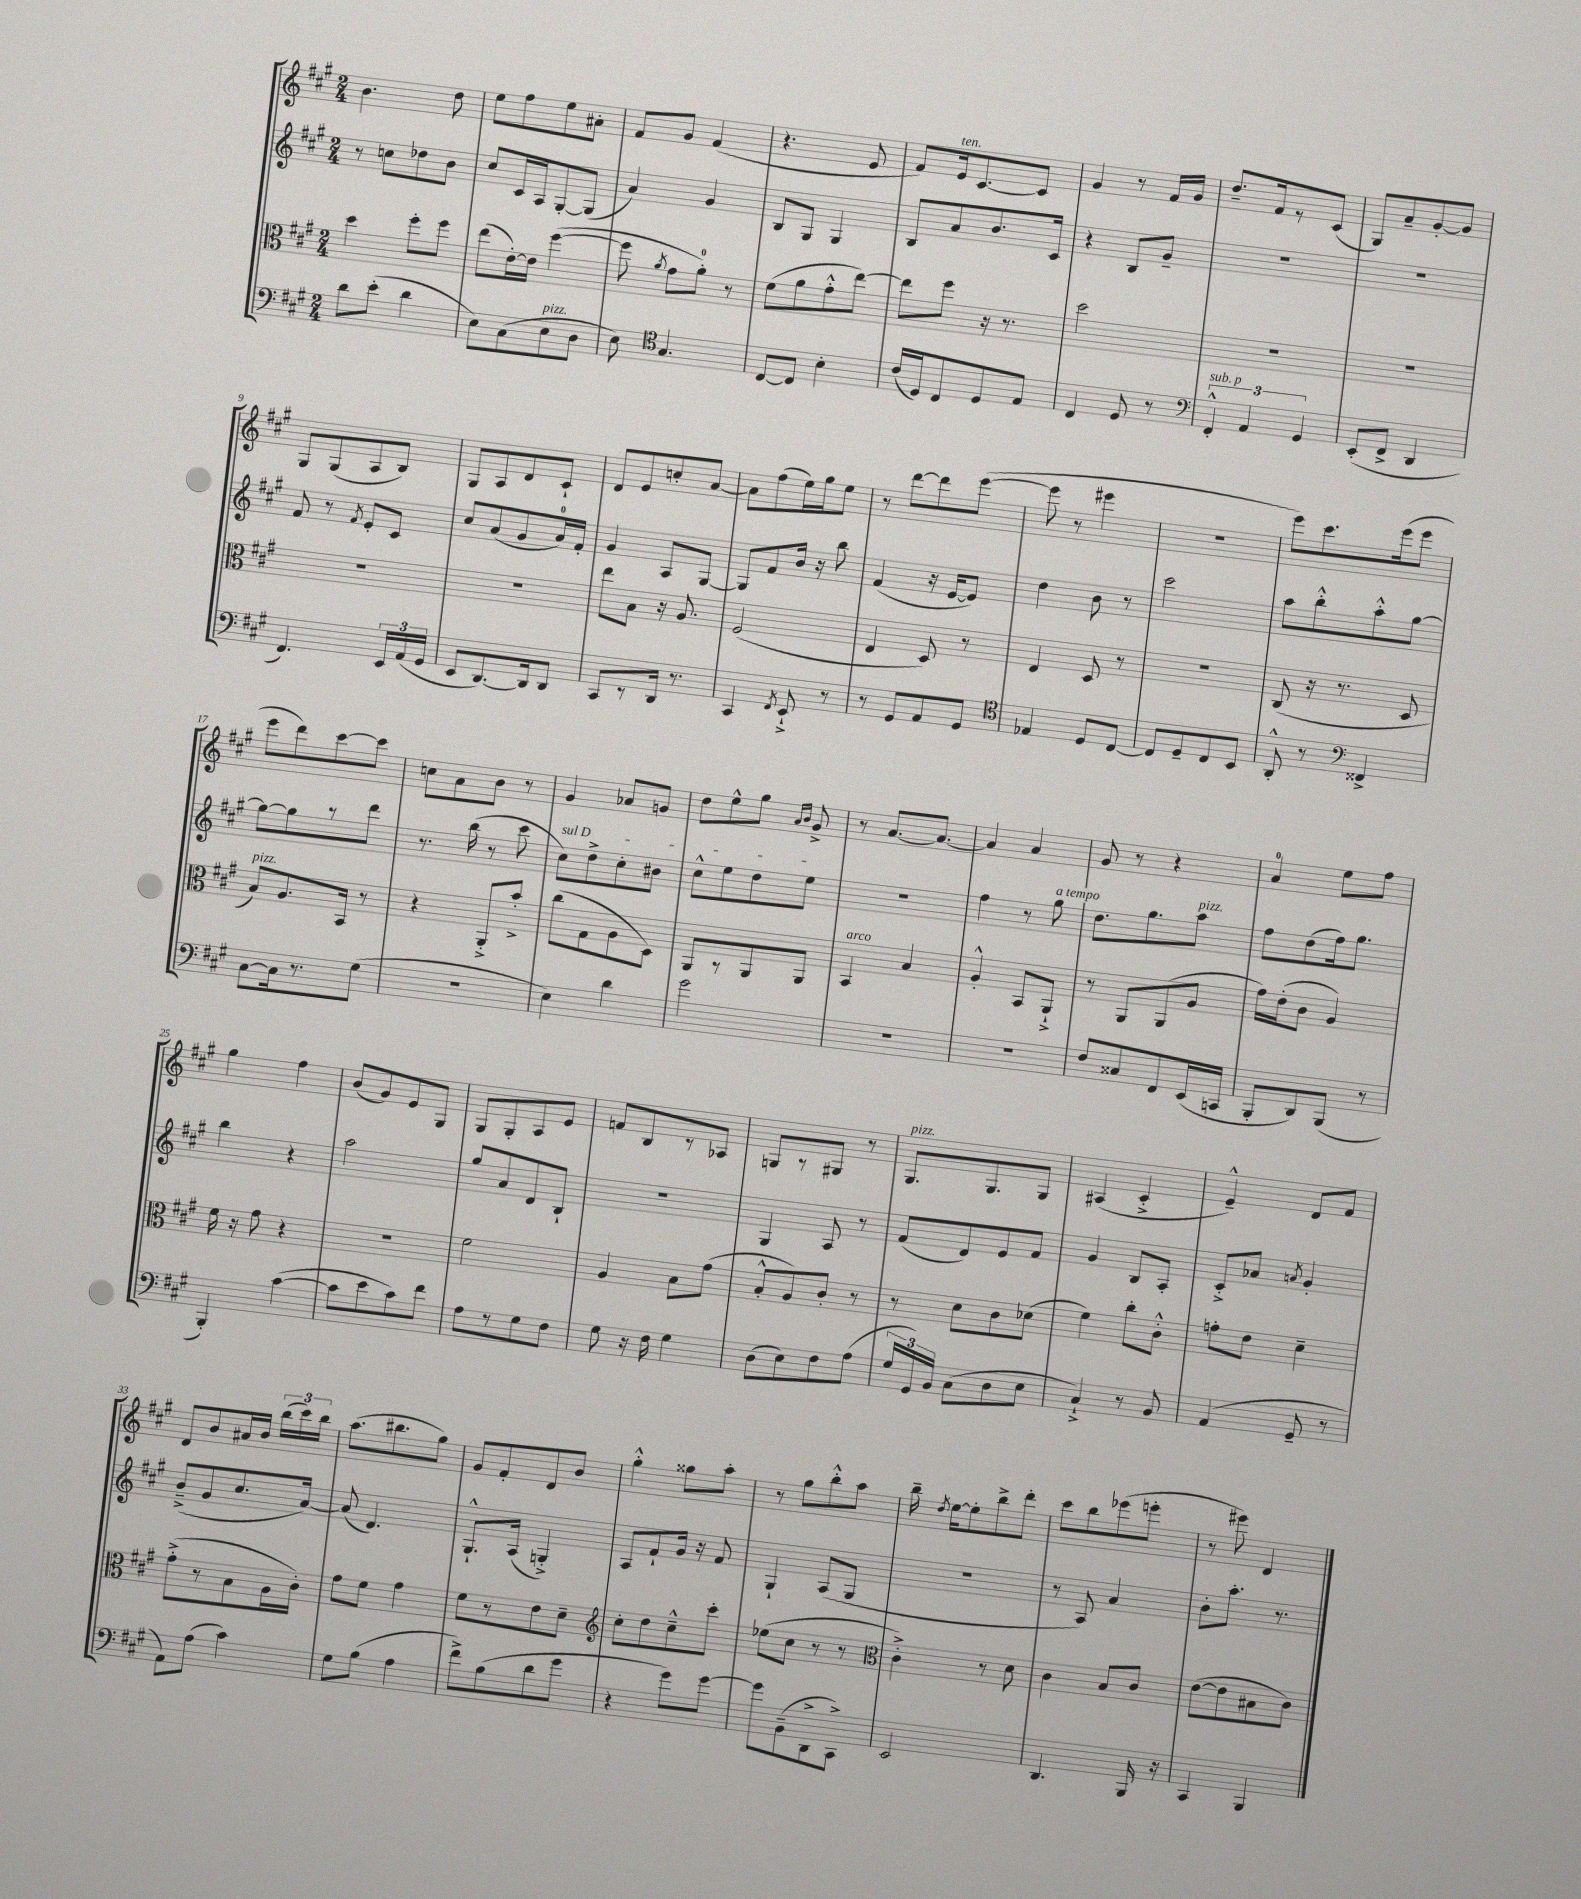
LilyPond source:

<<
\new StaffGroup <<
\new Staff = "s0" {
    \clef treble \key a \major \numericTimeSignature \time 2/4
    \autoBeamOff b'4. d''8 |
    e''8[ fis''8 e''8 ais'8]-. |
    fis'8[ gis'8] fis'4( |
    r4. e'8 |
    fis'8[) e'16^\markup { \italic "ten." } cis'8.~ cis'8] |
    gis'4 r8 fis'16[ gis'16] |
    d''8.[-- fis'16 r8 cis'8]( |
    gis8[) a'8-- gis'8~-. gis'8] |
    gis8[ gis8( a8 b8]) |
    gis8[ a8 d'8 cis'8]-! |
    d'8[ e'8 c''8-. a'8]~ |
    a'8[ fis''8( e''16) gis''16 e''8] |
    r8 d'''8[~ d'''8 e'''8]~( |
    e'''8 r8 eis'''4 |
    r2 |
    e'''8[) cis'''8. e'''16( e'''8] |
    e'''8[ d'''8) cis'''8~ cis'''8] |
    c''8[ a'8 b'8] r8 |
    gis'4 aes'8[ g'8] |
    d''8[ e''8-^ gis''8] \grace { a'16[ b'16] } gis'8-> |
    r8 a'8.[~ a'8.]~ |
    a'4 a'4 |
    gis'8 r8 r4 |
    a'4-0 e''8[ fis''8] |
    gis''4 fis''4 |
    b'8[( gis'8) e'8 gis8] |
    gis8[ gis8-. a8 e'8] |
    f'8[ b8 r8 aes8] |
    g8[ r8 gis8] r8 |
    gis8.[^\markup { \italic "pizz." } gis8. gis8] |
    ais4( cis'4-.-> |
    e'4---^) d'8[ fis'8] |
    d'8[ b'8 ais'16 b'16] \tuplet 3/2 { b''16[( cis'''16) b''16] } |
    a''8.[( bis''8. gis''8]) |
    gis'8[ fis'8-. d'8 b'8] |
    gis''4-.-^ gisis''8[ a''8]-. |
    r8 gis''8[ b''8-.-^ a''8] |
    b''16-- \acciaccatura { d''8 } e''16[~ e''8-. b''8-> d'''8]-. |
    cis'''8[ b''8 ees'''8( e'''8]-. |
    r8 eis'''8) d'4 \bar "|." |
}
\new Staff = "s1" {
    \clef treble \key a \major \numericTimeSignature \time 2/4
    \autoBeamOff r8 c''8[ des''8 b'8] |
    cis''8[ cis'16 a16 gis8~-. gis8]( |
    a'4) gis'4 |
    b8[ gis8] gis4 |
    b8[ a'8 b'8. cis'16] |
    r4 b8[ gis'8]-- |
    R2 |
    r2 |
    fis'8 r8 \acciaccatura { fis'8 } e'8[-. cis'8] |
    cis''8[ a'8( gis'8 a'16-0) fis'16]-. |
    gis'4 a8[ gis8]~ |
    gis8[ fis'8 b'16] r16 b''8 |
    fis'4( r16 e'16[~ e'8]) |
    d''4 b'8 r8 |
    cis'''2 |
    a''8[ b''8-.-^ a''8-.-^ gis''8]~ |
    gis''8[~ gis''8 r8 d'''8] |
    r8. b''16( r8 cis'''8 |
    \once \override TextSpanner.bound-details.left.text = \markup { \italic "sul D" } cis''8[\startTextSpan) d''8-> cis''8-. bis'8] |
    cis''8[-^ e''8 d''8 e''8]\stopTextSpan |
    r2 |
    fis''4 r8 gis''8^\markup { \italic "a tempo" } |
    d''8.[ gis''8. a''8]^\markup { \italic "pizz." } |
    fis''8[ d''8( fis''16) gis''8.] |
    b''4 r4 |
    a''2 |
    gis''8[ a'8 d'8 b8]-! |
    R2 |
    gis4 a8 r8 |
    fis'8[( d'8) e'8 fis'8] |
    gis'4 b8[ a8]-. |
    cis'8[-.-> aes'8] \acciaccatura { a'8 } gis'4-. |
    b'8[--->( gis'8 cis''8. a'16]~) |
    a'8( d'4.) |
    gis8.[-!-^ a16]( g4-.->) |
    a8[ fis'8-! gis'16] r16 fis'8 |
    gis4-! a8[( gis8] |
    R2 |
    r8 a8) a'4 |
    b'8[-. a''8.]-. r8. \bar "|." |
}
\new Staff = "s2" {
    \clef alto \key a \major \numericTimeSignature \time 2/4
    \autoBeamOff d''4 fis''8[-. fis''8] |
    e''8[( e'16~-.) e'16] fis''4~( |
    fis''8 \acciaccatura { a'8 } gis'8[ a'8]-0-.) r8 |
    fis'8[( a'8 gis'8-.-^ e''8]~) |
    e''8[ fis''8] r16 r8. |
    d''2 |
    R2 |
    R2 |
    R2 |
    R2 |
    e''8[ b8] r16 a8. |
    fis2( |
    e4 d8) r8 |
    e4 d8 r8 |
    r2 |
    cis8( r16 r8. d8 |
    b8[^\markup { \italic "pizz." }) a8. b,16] r8 |
    r4 a,8[-.-> b'8]-.-> |
    cis''8[( gis8 a8 d8]) |
    a,8[ r8 a,8 a,8] |
    b,4^\markup { \italic "arco" } b4 |
    a4-.-^ b,8[ a,8]-!-> |
    r8 a,8[ a,8( a8] |
    gis'16[) e'16-.( cis'8] a4) |
    fis'16 r16 gis'8 r4 |
    R2 |
    fis'2 |
    a4 b8[ gis'8]( |
    b8[-.-^ a8) cis'8]-. r8 |
    r8 d'8[ cis'8 des'8]( |
    fis'4) cis''8[-. cis'8]-.-^ |
    g'8[-. e'8] d'4-- |
    gis'8[-.->( r8 b8 a16 cis'16]-.) |
    gis'8[ fis'8] gis'4 |
    fis'8[ r8 e'8 d'8]-- |
    \clef treble cis''8[-. d''8 cis''8---^ cis'''8]-. |
    ees''8[( cis''8] r8 r8 |
    \clef alto cis'4-.->) r8 d'8 |
    cis'4 b8[ cis'8] |
    e'8[~( e'8 bis8 cis'8]) \bar "|." |
}
\new Staff = "s3" {
    \clef bass \key a \major \numericTimeSignature \time 2/4
    \autoBeamOff d'8[ e'8]-.( d'4 |
    e8[) cis8( e8^\markup { \italic "pizz." } d8] |
    e8) \clef tenor gis4. |
    cis8[~ cis8] b4-. |
    cis'16[( d16) cis8 d8 e8] |
    cis4 d8 r8 |
    \clef bass \tuplet 3/2 { fis,4-.-^^\markup { \italic "sub. p" } a,4 gis,4 } |
    e,8[-.( fis,8]-> d,4 |
    fis,4.) \tuplet 3/2 { e,16[ a,16( gis,16] } |
    e,8[ d,8.~) d,16 d,8] |
    cis,8[ r8 d,16] r8. |
    cis,4 \acciaccatura { fis,8 } e,8-!-> r8 |
    r8 gis,8[ a,8 gis,8] |
    \clef tenor ees4 d8[ cis8]~ |
    cis8[ d8-- cis8 b,8] |
    a,8-.-^ r8 \clef bass fisis,4-> |
    cis8[~ cis16 r8. gis8]( |
    R2 |
    e4) d'4 |
    gis'2 |
    R2 |
    R2 |
    fis8[ cisis8 fis,8 e,16( c,16] |
    b,,8[-. d,8) b,,8]( r8 |
    b,,4-.) cis'4~( |
    cis'8[ e'8 cis'8) fis'8] |
    a8[ r8 gis8 fis8] |
    gis8 r16 fis16 gis4 |
    d8[( e8) fis8 a8]( |
    \tuplet 3/2 { gis16[ gis,16) b,16] } cis8[( d8 e8] |
    cis4-!->) r8 b,8 |
    a,4( gis,8-- r8 |
    a,8[) a8]( cis'4) |
    gis8[ b8]( a4 |
    fis'8[->) b8( d'8 gis'8] |
    r4 gis'8[) gis'8]~ |
    gis'8[ b,8--( d,8-> cis,8]->) |
    e,2 |
    d,4. b,,16 r16 |
    cis,4 b,,4 \bar "|." |
}
>>
>>
